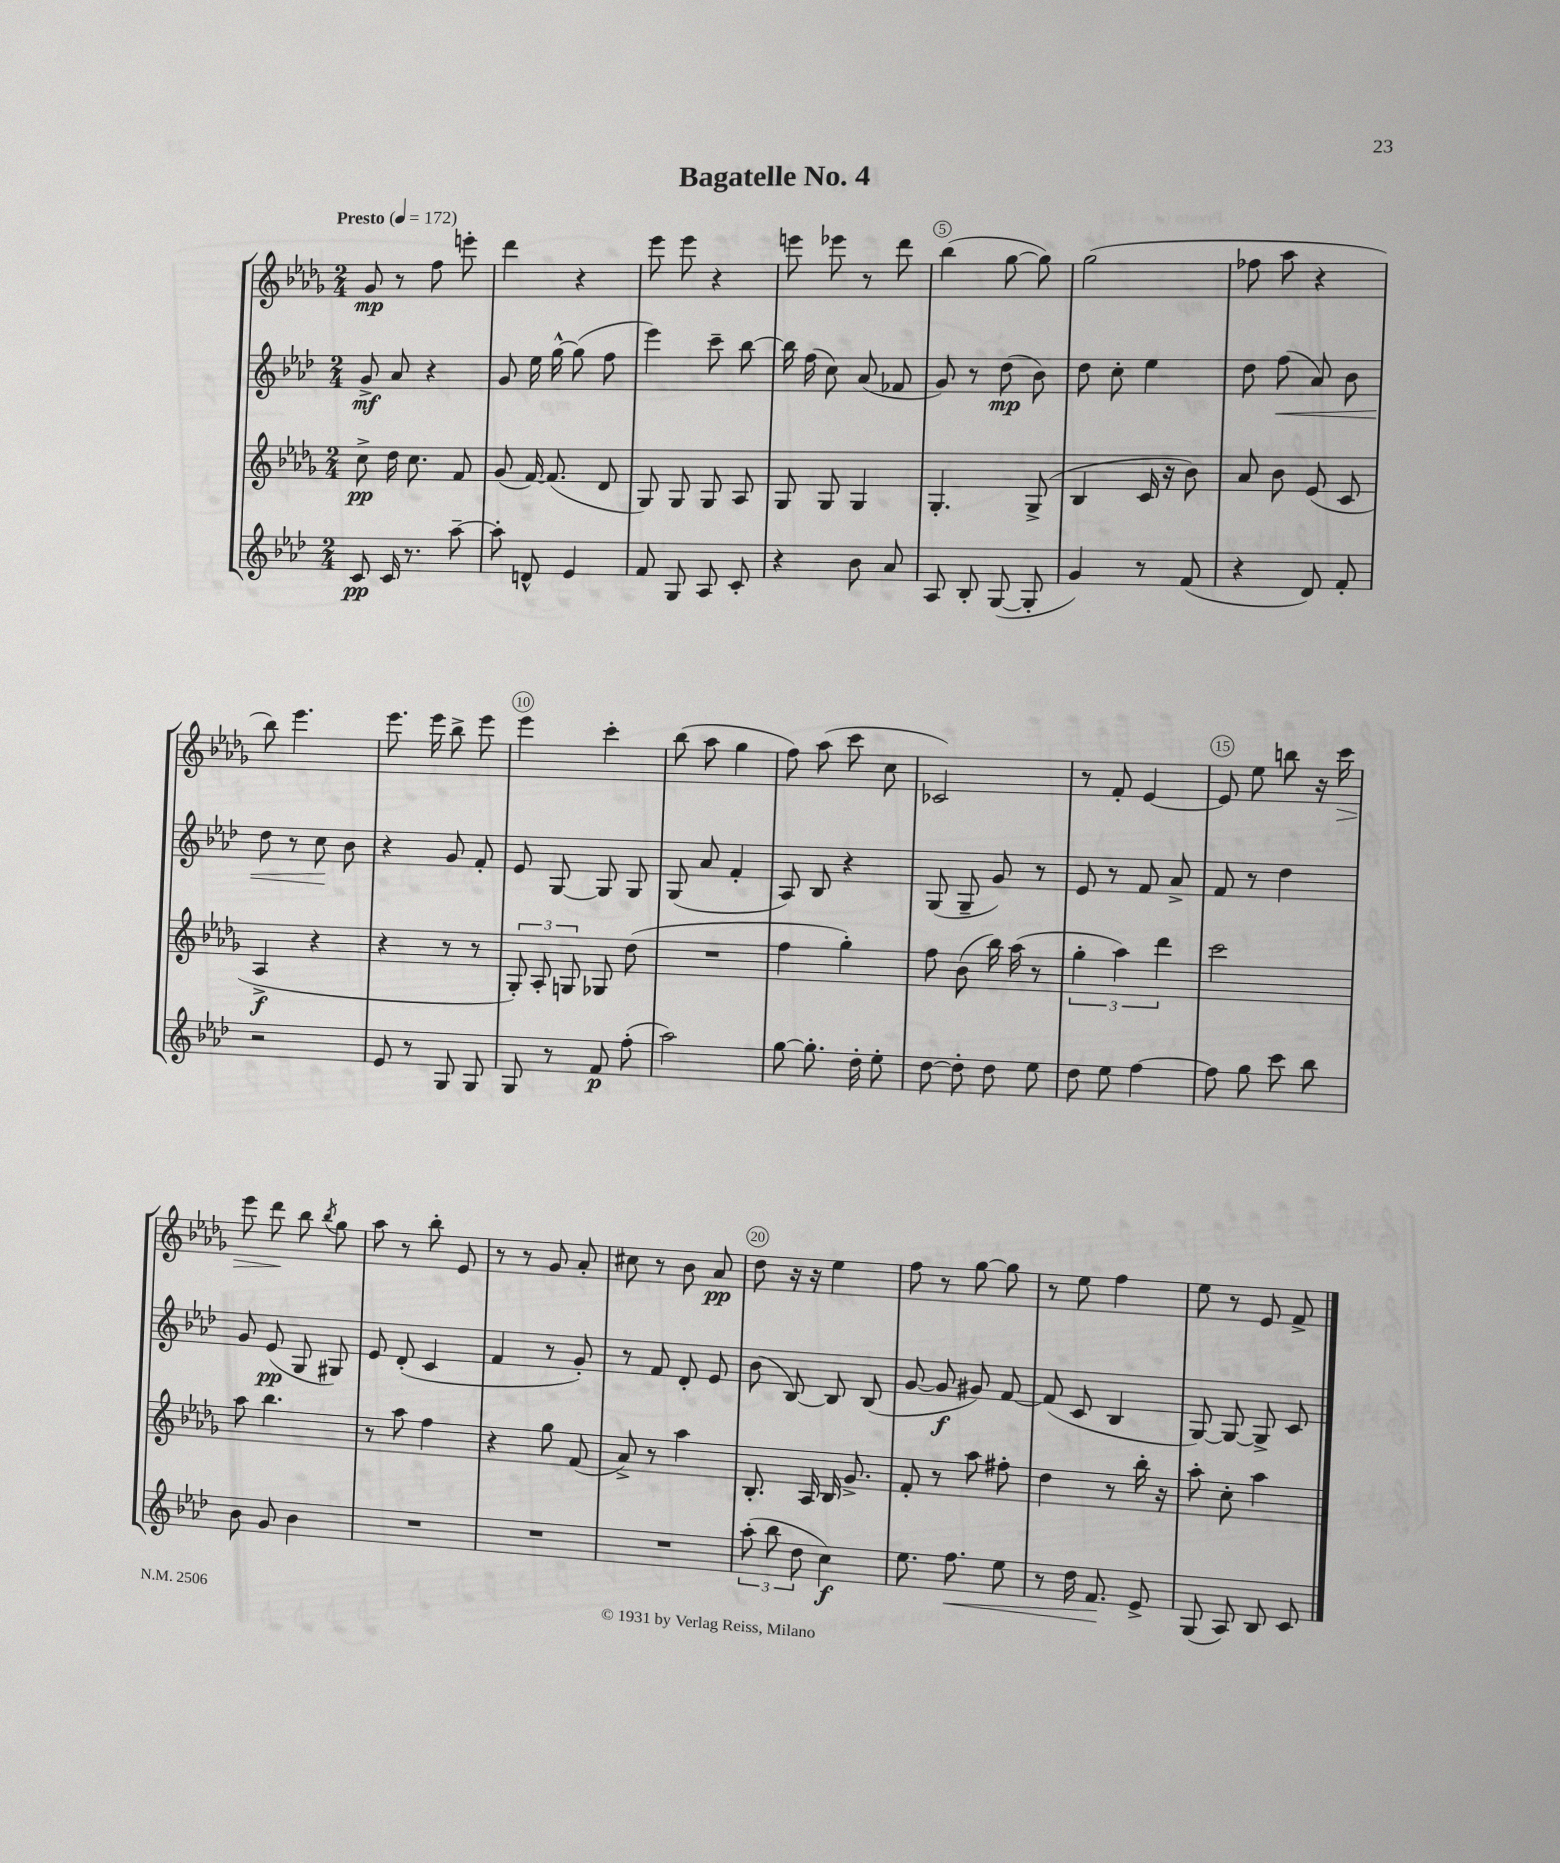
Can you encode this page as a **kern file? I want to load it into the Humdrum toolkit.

**kern	**dynam	**kern	**dynam	**kern	**dynam	**kern	**dynam
*part4	*part4	*part3	*part3	*part2	*part2	*part1	*part1
*staff4	*staff4	*staff3	*staff3	*staff2	*staff2	*staff1	*staff1
*clefG2	*	*clefG2	*	*clefG2	*	*clefG2	*
*k[b-e-a-d-]	*	*k[b-e-a-d-g-]	*	*k[b-e-a-d-]	*	*k[b-e-a-d-g-]	*
*M2/4	*	*M2/4	*	*M2/4	*	*M2/4	*
*MM172	*	*MM172	*	*MM172	*	*MM172	*
=1	=1	=1	=1	=1	=1	=1	=1
!	!	!	!	!	!	!LO:TX:a:B:t=Presto	!
8c/	pp	8cc^\	pp	8g^/	mf	8g-/	mp
16c/	.	16dd-\	.	8a-/	.	8r	.
8.r	.	8.cc\	.	.	.	.	.
.	.	.	.	4r	.	8ff\	.
[8aa-~\	.	8f/	.	.	.	8eeen'\	.
=2	=2	=2	=2	=2	=2	=2	=2
8aa-'\]	.	(8g-/	.	8g/	.	4ddd-\	.
8dn^^/	.	[16f/)	.	16ee-\	.	.	.
.	.	(8.f/]	.	[16gg^^\	.	.	.
4e-/	.	.	.	(8gg\]	.	4r	.
.	.	8d-/	.	8ff\	.	.	.
=3	=3	=3	=3	=3	=3	=3	=3
8f/	.	8G-/)	.	4eee-\)	.	8eee-\	.
8G/	.	8G-/	.	.	.	8eee-\	.
8A-/	.	8G-/	.	8ccc~\	.	4r	.
8c'/	.	8A-/	.	[8bb-\	.	.	.
=4	=4	=4	=4	=4	=4	=4	=4
4r	.	8G-/	.	16bb-\]	.	8eeen\	.
.	.	.	.	(16ff\	.	.	.
.	.	8G-/	.	8cc\)	.	8eee-X\	.
8b-\	.	4G-/	.	(8a-/	.	8r	.
8a-/	.	.	.	8f-X/	.	8ddd-\	.
=5	=5	=5	=5	=5	=5	=5	=5
8A-/	.	4.G-'/	.	8g/)	.	(4bb-\	.
8B-'/	.	.	.	8r	.	.	.
([8G/	.	.	.	(8dd-\	mp	[8gg-\	.
8G'/]	.	(8G-^/	.	8b-\)	.	8gg-\])	.
=6	=6	=6	=6	=6	=6	=6	=6
4g/)	.	4B-/	.	8dd-\	.	(2gg-\	.
.	.	.	.	8cc'\	.	.	.
8r	.	16c/	.	4ee-\	.	.	.
.	.	16r	.	.	.	.	.
(8f/	.	8b-\)	.	.	.	.	.
=7	=7	=7	=7	=7	=7	=7	=7
4r	.	8a-/	.	8dd-\	.	8ff-X\	.
!	!	!	!	!	!LO:HP:b	!	!
.	.	8b-\	.	(8ff\	<	8aa-\	.
8d-/)	.	(8e-/	.	8a-/)	.	4r	.
8f'/	.	8c/	.	8b-\	.	.	.
!!LO:LB:g=z
=8	=8	=8	=8	=8	=8	=8	=8
2r	.	4A-^/	f	8dd-\	.	8bb-\)	.
.	.	.	.	8r	.	4.eee-\	.
.	.	4r	.	8cc\	.	.	.
.	.	.	.	8b-\	[	.	.
=9	=9	=9	=9	=9	=9	=9	=9
8e-/	.	4r	.	4r	.	8.eee-\	.
8r	.	.	.	.	.	.	.
.	.	.	.	.	.	16eee-\	.
8G/	.	8r	.	8g/	.	8bb-^\	.
8G/	.	8r	.	8f'/	.	8eee-\	.
=10	=10	=10	=10	=10	=10	=10	=10
8G/	.	12G-'/)	.	8e-/	.	4eee-\	.
.	.	12A-'/	.	.	.	.	.
8r	.	.	.	[8G/	.	.	.
.	.	12Gn/	.	.	.	.	.
8f/	p	8G-X/	.	8G/]	.	4ccc'\	.
(8ff'\	.	(8dd-\	.	8G/	.	.	.
=11	=11	=11	=11	=11	=11	=11	=11
2aa-\)	.	2r	.	(8G/	.	(8bb-\	.
.	.	.	.	8a-/	.	8aa-\	.
.	.	.	.	4f'/	.	4gg-\	.
=12	=12	=12	=12	=12	=12	=12	=12
[8gg\	.	4ff\	.	8A-/)	.	8ff\)	.
8.gg'\]	.	.	.	8B-/	.	(8aa-\	.
.	.	4gg-'\)	.	4r	.	8ccc\	.
16dd-'\	.	.	.	.	.	.	.
8ee-'\	.	.	.	.	.	8cc\	.
=13	=13	=13	=13	=13	=13	=13	=13
[8dd-\	.	8ff\	.	(8G/	.	2c-X/)	.
8dd-'\]	.	(8b-\	.	8G~/	.	.	.
8dd-\	.	16bb-\)	.	8g/)	.	.	.
.	.	(16aa-\	.	.	.	.	.
8ee-\	.	8r	.	8r	.	.	.
=14	=14	=14	=14	=14	=14	=14	=14
8dd-\	.	6gg-'\	.	8e-/	.	8r	.
8ee-\	.	.	.	8r	.	8f'/	.
.	.	6aa-\)	.	.	.	.	.
[4ff\	.	.	.	8f/	.	[4e-/	.
.	.	6ddd-\	.	.	.	.	.
.	.	.	.	8a-^/	.	.	.
=15	=15	=15	=15	=15	=15	=15	=15
8ff\]	.	2ccc\	.	8f/	.	8e-/]	.
8gg\	.	.	.	8r	.	8ee-\	.
8ccc\	.	.	.	4dd-\	.	8bbn\	.
8bb-\	.	.	.	.	.	16r	.
!	!	!	!	!	!	!	!LO:HP:b
.	.	.	.	.	.	16ccc\	>
!!LO:LB:g=z
=16	=16	=16	=16	=16	=16	=16	=16
8b-\	.	8aa-\	.	8g/	.	8eee-\	.
8g/	.	4.bb-\	.	(8e-/	pp	8ddd-\	.
4b-\	.	.	.	8G/	.	8bb-\	]
.	.	.	.	.	.	8qbb-/	.
.	.	.	.	8G#X/)	.	8gg-\	.
=17	=17	=17	=17	=17	=17	=17	=17
2r	.	8r	.	8e-/	.	8aa-\	.
.	.	8aa-\	.	(8d-'/	.	8r	.
.	.	4ff\	.	4c/	.	8bb-'\	.
.	.	.	.	.	.	8e-/	.
=18	=18	=18	=18	=18	=18	=18	=18
2r	.	4r	.	4f/	.	8r	.
.	.	.	.	.	.	8r	.
.	.	8gg-\	.	8r	.	8g-/	.
.	.	(8f/	.	8g'/)	.	8a-'/	.
=19	=19	=19	=19	=19	=19	=19	=19
2r	.	8a-^/)	.	8r	.	8cc#X\	.
.	.	8r	.	8f/	.	8r	.
.	.	4aa-\	.	8d-'/	.	8b-\	.
.	.	.	.	8e-/	.	8a-/	pp
=20	=20	=20	=20	=20	=20	=20	=20
(12aa-'\	.	8.B-'/	.	(8b-\	.	8dd-\	.
12bb-\	.	.	.	.	.	.	.
.	.	.	.	[8B-/)	.	16r	.
12dd-\	.	.	.	.	.	.	.
.	.	16A-/	.	.	.	16r	.
4cc\)	f	16B-/	.	8B-/]	.	4ee-\	.
.	.	8.g-^/	.	.	.	.	.
.	.	.	.	(8B-/	.	.	.
=21	=21	=21	=21	=21	=21	=21	=21
8.ee-\	.	8f'/	.	[8g/	.	8ff\	.
.	.	8r	.	8g/]	f	8r	.
!	!LO:HP:b	!	!	!	!	!	!
8.ff\	<	.	.	.	.	.	.
.	.	8aa-\	.	8g#X/)	.	[8gg-\	.
8ee-\	.	8ff#X'\	.	[8f/	.	8gg-\]	.
=22	=22	=22	=22	=22	=22	=22	=22
8r	.	4dd-\	.	(8f/]	.	8r	.
16dd-\	.	.	.	8c/	.	8ee-\	.
8.f/	.	.	.	.	.	.	.
.	.	8r	.	4B-/	.	4ff\	.
8e-^/	[	16bb-'\	.	.	.	.	.
.	.	16r	.	.	.	.	.
=23	=23	=23	=23	=23	=23	=23	=23
(8G/	.	8aa-'\	.	[8G/)	.	8ee-\	.
8A-/)	.	8cc'\	.	8G/_	.	8r	.
8B-/	.	4aa-\	.	8G^/]	.	8e-/	.
8c/	.	.	.	8c/	.	8f^/	.
==	==	==	==	==	==	==	==
*-	*-	*-	*-	*-	*-	*-	*-
